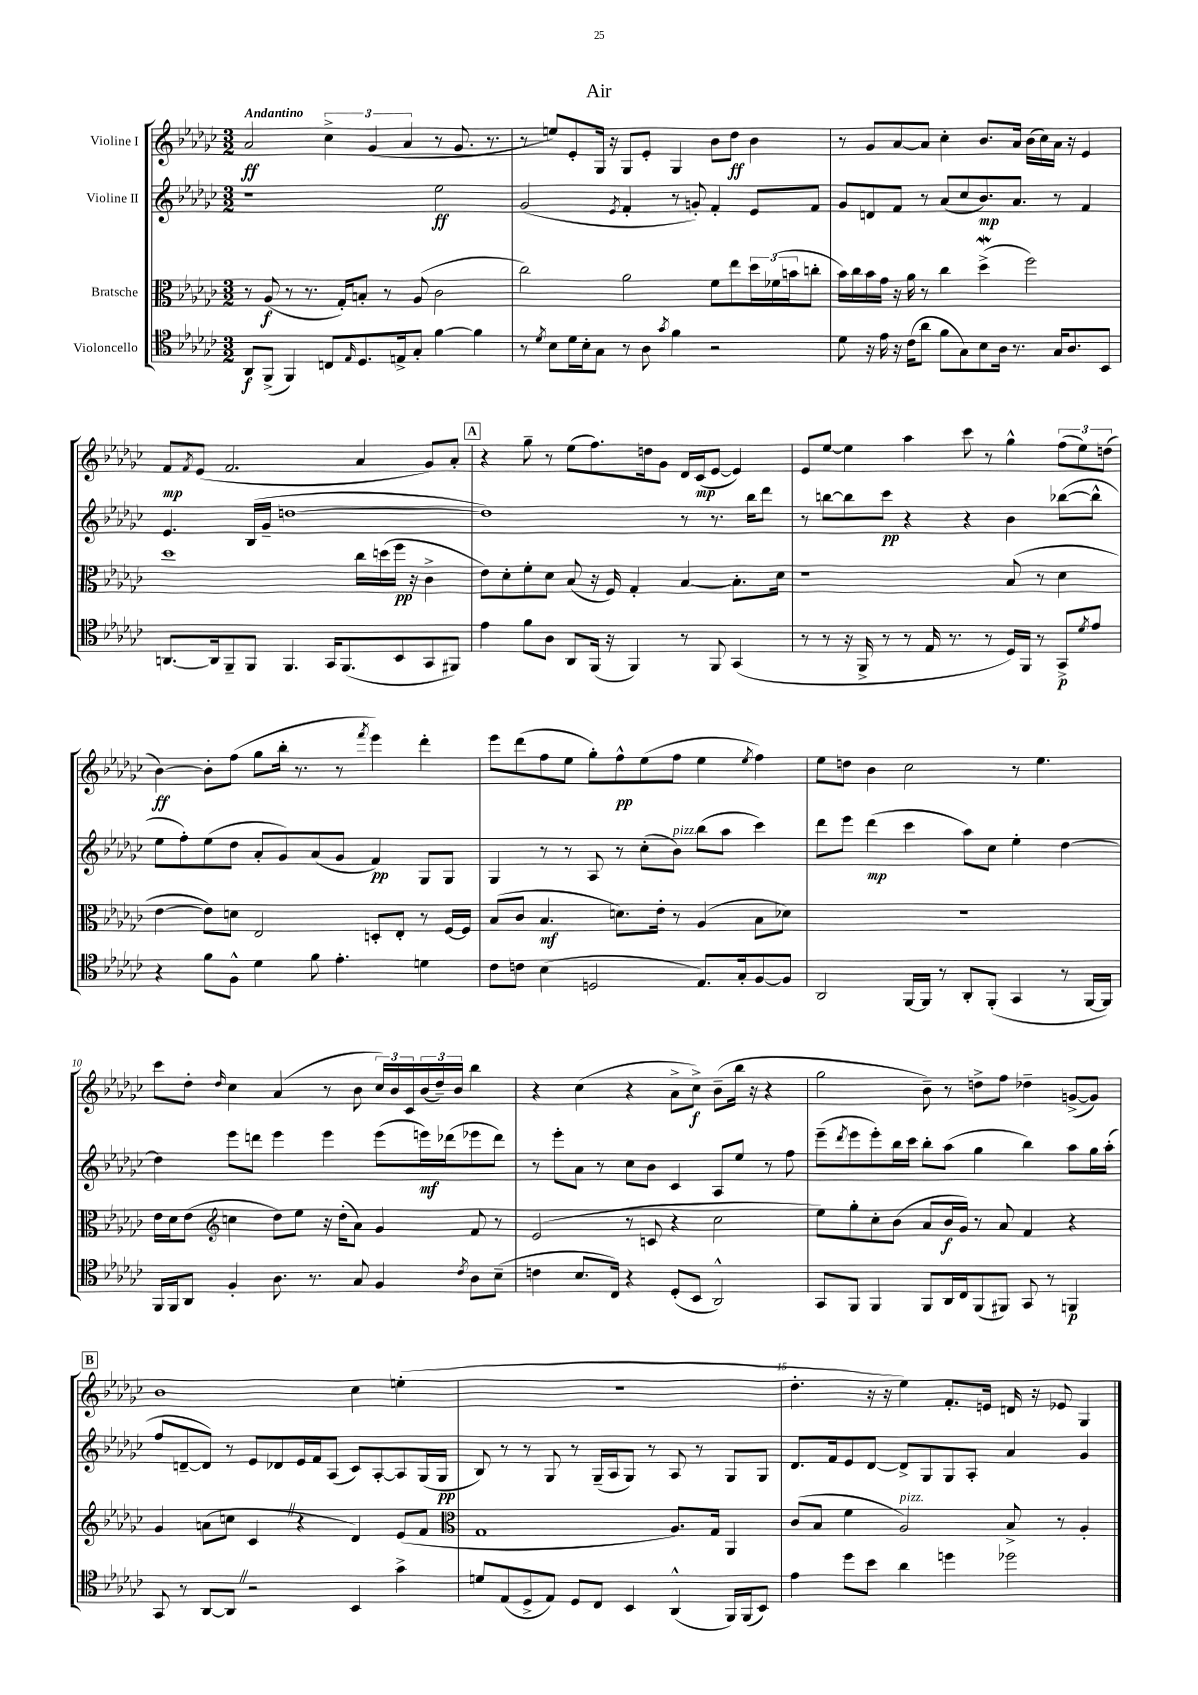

**kern	**dynam	**kern	**dynam	**kern	**dynam	**kern	**dynam
*part4	*part4	*part3	*part3	*part2	*part2	*part1	*part1
*staff4	*staff4	*staff3	*staff3	*staff2	*staff2	*staff1	*staff1
*I"Violoncello	*	*I"Bratsche	*	*I"Violine II	*	*I"Violine I	*
*clefC4	*	*clefC3	*	*clefG2	*	*clefG2	*
*k[b-e-a-d-g-c-]	*	*k[b-e-a-d-g-c-]	*	*k[b-e-a-d-g-c-]	*	*k[b-e-a-d-g-c-]	*
*M3/2	*	*M3/2	*	*M3/2	*	*M3/2	*
=1	=1	=1	=1	=1	=1	=1	=1
!	!	!	!	!	!	!LO:TX:a:B:t=Andantino	!
8AA-/L	f	8r	.	1r	.	2a-/	ff
(8FF^/J	.	(8A-/	f	.	.	.	.
4FF/)	.	8r	.	.	.	.	.
.	.	8.r	.	.	.	.	.
8Cn/L	.	.	.	.	.	6cc-^\	.
.	.	16G-'/KL)	.	.	.	.	.
16qqE-/	.	.	.	.	.	.	.
8.D-/	.	8Bn'/J	.	.	.	.	.
.	.	.	.	.	.	(6g-/	.
.	.	8r	.	.	.	.	.
16En^/k	.	.	.	.	.	.	.
.	.	.	.	.	.	6a-/	.
8G-'/J	.	(8A-/	.	.	.	.	.
[4f\	.	2c-\	.	2ee-\	ff	8r	.
.	.	.	.	.	.	8.g-/	.
4f\]	.	.	.	.	.	.	.
.	.	.	.	.	.	8.r	.
=2	=2	=2	=2	=2	=2	=2	=2
8r	.	2cc-\)	.	(2g-/	.	8r	.
8qd-/	.	.	.	.	.	.	.
8B-\L	.	.	.	.	.	8een/L)	.
16d-\L	.	.	.	.	.	8e-'/	.
16B-'\J	.	.	.	.	.	.	.
8G-\J	.	.	.	.	.	16G-/Jk	.
.	.	.	.	.	.	16r	.
.	.	.	.	8qe-/	.	.	.
8r	.	2a-\	.	4f'/	.	8G-/L	.
8A-\	.	.	.	.	.	8e-'/J	.
8qg-/	.	.	.	.	.	.	.
4f\	.	.	.	8r	.	4G-/	.
.	.	.	.	8gn'/)	.	.	.
2r	.	8f\L	.	4f'/	.	8b-\L	.
.	.	8ee-\	.	.	.	8dd-\J	ff
.	.	24dd-\L	.	8e-/L	.	4b-\	.
.	.	(24f-X\	.	.	.	.	.
.	.	24bn\J	.	.	.	.	.
.	.	8ccn'\J	.	8f/J	.	.	.
=3	=3	=3	=3	=3	=3	=3	=3
8d-\	.	16b-\LL)	.	8g-/L	.	8r	.
.	.	16cc-\	.	.	.	.	.
16r	.	16b-\	.	8dn/	.	8g-/L	.
16e-\	.	16g-\JJ	.	.	.	.	.
16r	.	16r	.	8f/J	.	[8a-/	.
(16c-\KL	.	16a-\	.	.	.	.	.
8a-\J	.	8r	.	8r	.	8a-/J]	.
8f\L	.	4cc-\	.	(8a-/L	.	4cc-'\	.
8G-\)	.	.	.	8cc-/	.	.	.
8B-\	.	(4dd-W^\	.	8.b-/)	mp	8.b-/L	.
16A-\Jk	.	.	.	.	.	.	.
8.r	.	.	.	8.a-/J	.	16a-/Jk	.
.	.	2ff\)	.	.	.	(16b-\LL	.
.	.	.	.	.	.	16cc-\)	.
16G-/KL	.	.	.	8r	.	16a-\JJ	.
8.A-/	.	.	.	.	.	16r	.
.	.	.	.	4f/	.	4e-/	.
8BB-/J	.	.	.	.	.	.	.
!!LO:LB:g=z
=4	=4	=4	=4	=4	=4	=4	=4
[8.AAn/L	.	1dd-	.	4.e-/	.	8f/L	mp
.	.	.	.	.	.	8qf/	.
.	.	.	.	.	.	(8e-/J	.
16AA/k]	.	.	.	.	.	.	.
8FF~/	.	.	.	.	.	2.f/	.
8FF/J	.	.	.	(16B-/LL	.	.	.
.	.	.	.	16g-~/JJ	.	.	.
4.FF/	.	.	.	[1ddn	.	.	.
16GG-/KL	.	.	.	.	.	.	.
(8.FF/	.	.	.	.	.	.	.
.	.	16cc-\LL	.	.	.	4a-/	.
.	.	(16ddn\	.	.	.	.	.
8BB-/	.	16ff\JJ	pp	.	.	.	.
.	.	16r	.	.	.	.	.
8GG-/	.	4c-^\	.	.	.	8g-/L)	.
8FF#X/J)	.	.	.	.	.	8a-'/J	.
!!LO:REH:place=s1:t=A
=5	=5	=5	=5	=5	=5	=5	=5
4e-\	.	8e-\L)	.	1dd])	.	4r	.
.	.	8d-'\	.	.	.	.	.
8f\L	.	8f'\	.	.	.	8gg-~\	.
8A-\J	.	8d-\J	.	.	.	8r	.
8AA-/L	.	(8B-/	.	.	.	(8ee-\L	.
(16FF/Jk	.	16r	.	.	.	8.ff\)	.
16r	.	16F/)	.	.	.	.	.
4FF/)	.	4G-'/	.	.	.	.	.
.	.	.	.	.	.	16ddn\k	.
.	.	.	.	.	.	8g-\J	.
8r	.	[4B-/	.	8r	.	16d-/LL	.
.	.	.	.	.	.	(16c-/J	mp
8FF/	.	.	.	8.r	.	[8e-/J	.
(4GG-/	.	8.B-'\L]	.	.	.	4e-/])	.
.	.	.	.	16bb-\KL	.	.	.
.	.	.	.	8ddd-\J	.	.	.
.	.	16d-\Jk	.	.	.	.	.
=6	=6	=6	=6	=6	=6	=6	=6
8r	.	1r	.	8r	.	8e-/L	.
8r	.	.	.	[8bbn\L	.	[8ee-/J	.
16r	.	.	.	8bb\]	.	4ee-\]	.
16FF^/	.	.	.	.	.	.	.
8r	.	.	.	8ccc-\J	pp	.	.
8r	.	.	.	4r	.	4aa-\	.
16E-/	.	.	.	.	.	.	.
8.r	.	.	.	.	.	.	.
.	.	.	.	4r	.	8ccc-\	.
8r	.	.	.	.	.	8r	.
16D-/LL)	.	(8B-/	.	4b-\	.	4gg-^^\	.
16FF/JJ	.	.	.	.	.	.	.
8r	.	8r	.	.	.	.	.
8GG-^/L	p	4d-\	.	([8bb-X\L	.	(12ff\L	.
.	.	.	.	.	.	12ee-\)	.
8qd-/	.	.	.	.	.	.	.
8e-/J	.	.	.	8bb-^^\J]	.	.	.
.	.	.	.	.	.	(12ddn\J	.
!!LO:LB:g=z
=7	=7	=7	=7	=7	=7	=7	=7
4r	.	[4e-\	.	8ee-\L	.	[4b-\)	ff
.	.	.	.	8ff'\)	.	.	.
8f\L	.	8e-\L])	.	(8ee-\	.	8b-'\L]	.
8F^^\J	.	8dn\J	.	8dd-\J	.	(8ff\J	.
4d-\	.	2E-/	.	8a-'/L	.	8gg-\L	.
.	.	.	.	8g-/)	.	16bb-'\Jk	.
.	.	.	.	.	.	8.r	.
8f\	.	.	.	(8a-/	.	.	.
4.e-'\	.	.	.	8g-/J	.	8r	.
.	.	.	.	.	.	8qfff/	.
.	.	8Dn'/L	.	4f/)	pp	4eee-\)	.
.	.	8E-'/J	.	.	.	.	.
4dn\	.	8r	.	8G-/L	.	4ddd-'\	.
.	.	[16F/LL	.	8G-/J	.	.	.
.	.	16F/JJ]	.	.	.	.	.
=8	=8	=8	=8	=8	=8	=8	=8
8c-\L	.	(8B-/L	.	4G-/	.	8eee-\L	.
8cn\J	.	8c-/J	.	.	.	(8ddd-\	.
(4B-\	.	4.B-/	mf	8r	.	8ff\	.
.	.	.	.	8r	.	8ee-\J	.
2Dn/	.	.	.	8A-/	.	8gg-'\L)	.
.	.	8.dn\L)	.	8r	.	8ff^^\	pp
.	.	.	.	(8cc-'\L	.	(8ee-\	.
.	.	16e-'\Jk	.	.	.	.	.
!	!	!	!	!LO:TX:a:i:t=pizz.	!	!	!
.	.	8r	.	8b-\J)	.	8ff\J	.
8.E-/L)	.	(4A-/	.	(8bb-\L	.	4ee-\	.
.	.	.	.	8aa-\J	.	.	.
16G-'/k	.	.	.	.	.	.	.
.	.	.	.	.	.	8qee-/	.
[8F/	.	8B-\L	.	4ccc-\)	.	4ff\)	.
8F/J]	.	8d-X\J)	.	.	.	.	.
=9	=9	=9	=9	=9	=9	=9	=9
2AA-/	.	1.r	.	8ddd-\L	.	8ee-\L	.
.	.	.	.	8eee-\J	.	8ddn\J	.
.	.	.	.	(4ddd-\	mp	4b-\	.
[16FF/LL	.	.	.	4ccc-\	.	2cc-\	.
16FF/JJ]	.	.	.	.	.	.	.
8r	.	.	.	.	.	.	.
8AA-'/L	.	.	.	8aa-\L)	.	.	.
(8FF'/J	.	.	.	8cc-\J	.	.	.
4GG-/	.	.	.	4ee-'\	.	8r	.
.	.	.	.	.	.	4.ee-\	.
8r	.	.	.	[4dd-\	.	.	.
[16FF/LL	.	.	.	.	.	.	.
16FF/JJ])	.	.	.	.	.	.	.
!!LO:LB:g=z
=10	=10	=10	=10	=10	=10	=10	=10
16FF/LL	.	16e-\LL	.	4dd-\]	.	8ccc-\L	.
16FF/J	.	16d-\J	.	.	.	.	.
8AA-/J	.	(8e-\J	.	.	.	8dd-'\J	.
*	*	*clefG2	*	*	*	*	*
.	.	.	.	.	.	16qqdd-/	.
4F'/	.	4ccn\	.	8eee-\L	.	4cc-\	.
.	.	.	.	8dddn\J	.	.	.
8.A-\	.	8dd-\L)	.	4eee-\	.	(4a-/	.
.	.	8ee-\J	.	.	.	.	.
8.r	.	.	.	.	.	.	.
.	.	16r	.	4eee-\	.	8r	.
.	.	(16dd-'\KL	.	.	.	.	.
8G-/	.	8a-\J)	.	.	.	8b-\	.
4F/	.	4g-/	.	(8eee-\L	.	24cc-/LL)	.
.	.	.	.	.	.	24b-/	.
.	.	.	.	.	.	24c-/	.
.	.	.	.	16eeen\L)	mf	(24b-/	.
.	.	.	.	.	.	24dd-~/)	.
.	.	.	.	(16ddd-X\J	.	.	.
.	.	.	.	.	.	24b-/JJ	.
8qc-/	.	.	.	.	.	.	.
8A-\L	.	8f/	.	8eee-X\	.	4bb-\	.
(8B-~\J	.	8r	.	8ddd-\J)	.	.	.
=11	=11	=11	=11	=11	=11	=11	=11
4cn\	.	(2e-/	.	8r	.	4r	.
.	.	.	.	8eee-'\L	.	.	.
8.B-/L	.	.	.	8a-\J	.	(4cc-\	.
.	.	.	.	8r	.	.	.
16C-/Jk)	.	.	.	.	.	.	.
4r	.	8r	.	8cc-\L	.	4r	.
.	.	8cn/	.	8b-\J	.	.	.
(8D-'/L	.	4r	.	4c-/	.	8a-^\L	.
8BB-/J	.	.	.	.	.	8cc-^\J)	f
2AA-^^/)	.	2cc-\	.	8A-/L	.	(8b-~\L	.
.	.	.	.	8ee-/J	.	16bb-\Jk	.
.	.	.	.	.	.	16r	.
.	.	.	.	8r	.	4r	.
.	.	.	.	8ff\	.	.	.
=12	=12	=12	=12	=12	=12	=12	=12
8GG-/L	.	8ee-\L)	.	(8eee-~\L	.	2gg-\	.
.	.	.	.	8qddd-/	.	.	.
8FF/J	.	8gg-'\	.	8eee-\	.	.	.
4FF/	.	8cc-'\	.	8eee-'\)	.	.	.
.	.	(8b-\J	.	16bb-\L	.	.	.
.	.	.	.	16ccc-\JJ	.	.	.
8FF/L	.	8a-/L	.	8bb-'\L	.	8b-~\)	.
16AA-/L	.	16b-/L	f	(8aa-\J	.	8r	.
16C-/J	.	16g-/JJ)	.	.	.	.	.
(8FF/	.	8r	.	4gg-\	.	8ddn^\L	.
8FF#X/J)	.	8a-/	.	.	.	8ff\J	.
8GG-/	.	4f/	.	4bb-\)	.	4dd-X~\	.
8r	.	.	.	.	.	.	.
4FFn/	p	4r	.	8aa-\L	.	([8gn^/L	.
.	.	.	.	16gg-\L	.	8g/J])	.
.	.	.	.	(16aa-'\JJ	.	.	.
!!LO:LB:g=z
!!LO:REH:place=s1:t=B
=13	=13	=13	=13	=13	=13	=13	=13
8GG-/	.	4g-/	.	8ff/L	.	1b-	.
8r	.	.	.	[8dn~/	.	.	.
[8AA-/L	.	(8an\L	.	8d/J])	.	.	.
8AA-Z/J]	.	8ccn\J	.	8r	.	.	.
2r	.	4c-Z/	.	8e-/L	.	.	.
.	.	.	.	8d-X/	.	.	.
.	.	4r	.	16e-/L	.	.	.
.	.	.	.	16f/J	.	.	.
.	.	.	.	(8A-/J	.	.	.
4BB-/	.	4d-/)	.	8c-/L)	.	4cc-\	.
.	.	.	.	[8A-'/	.	.	.
4g-^\	.	(8e-/L	.	8A-/]	.	(4een'\	.
.	.	8f/J	.	(16G-/L	.	.	.
.	.	.	.	16G-/JJ	pp	.	.
=14	=14	=14	=14	=14	=14	=14	=14
*	*	*clefC3	*	*	*	*	*
8dn/L	.	1G-	.	8B-/)	.	1.r	.
(8E-/	.	.	.	8r	.	.	.
8D-^/	.	.	.	8r	.	.	.
8E-/J)	.	.	.	8G-/	.	.	.
8D-/L	.	.	.	8r	.	.	.
8C-/J	.	.	.	(16G-~/LL	.	.	.
.	.	.	.	16A-/J	.	.	.
4BB-/	.	.	.	8G-/J)	.	.	.
.	.	.	.	8r	.	.	.
(4AA-^^/	.	8.A-/L)	.	8A-/	.	.	.
.	.	.	.	8r	.	.	.
.	.	16G-/Jk	.	.	.	.	.
16FF/LL)	.	4AA-/	.	8G-/L	.	.	.
(16FF/J	.	.	.	.	.	.	.
8BB-/J)	.	.	.	8G-/J	.	.	.
=15	=15	=15	=15	=15	=15	=15	=15
4e-\	.	(8c-/L	.	8.d-/L	.	4.dd-'\	.
.	.	8B-/J	.	.	.	.	.
.	.	.	.	16f/k	.	.	.
8dd-\L	.	4f\	.	8e-/	.	.	.
8b-\J	.	.	.	[8d-/J	.	16r	.
.	.	.	.	.	.	16r	.
!	!	!LO:TX:a:i:t=pizz.	!	!	!	!	!
4a-\	.	2A-/)	.	8d-^/L]	.	4ee-\)	.
.	.	.	.	8G-/	.	.	.
4ddn\	.	.	.	8G-/	.	8.f'/L	.
.	.	.	.	8A-'/J	.	.	.
.	.	.	.	.	.	16en/Jk	.
2dd-X\	.	8B-^/	.	4a-/	.	16dn/	.
.	.	.	.	.	.	16r	.
.	.	8r	.	.	.	8e-X/	.
.	.	4A-'/	.	4g-/	.	4G-/	.
==	==	==	==	==	==	==	==
*-	*-	*-	*-	*-	*-	*-	*-
